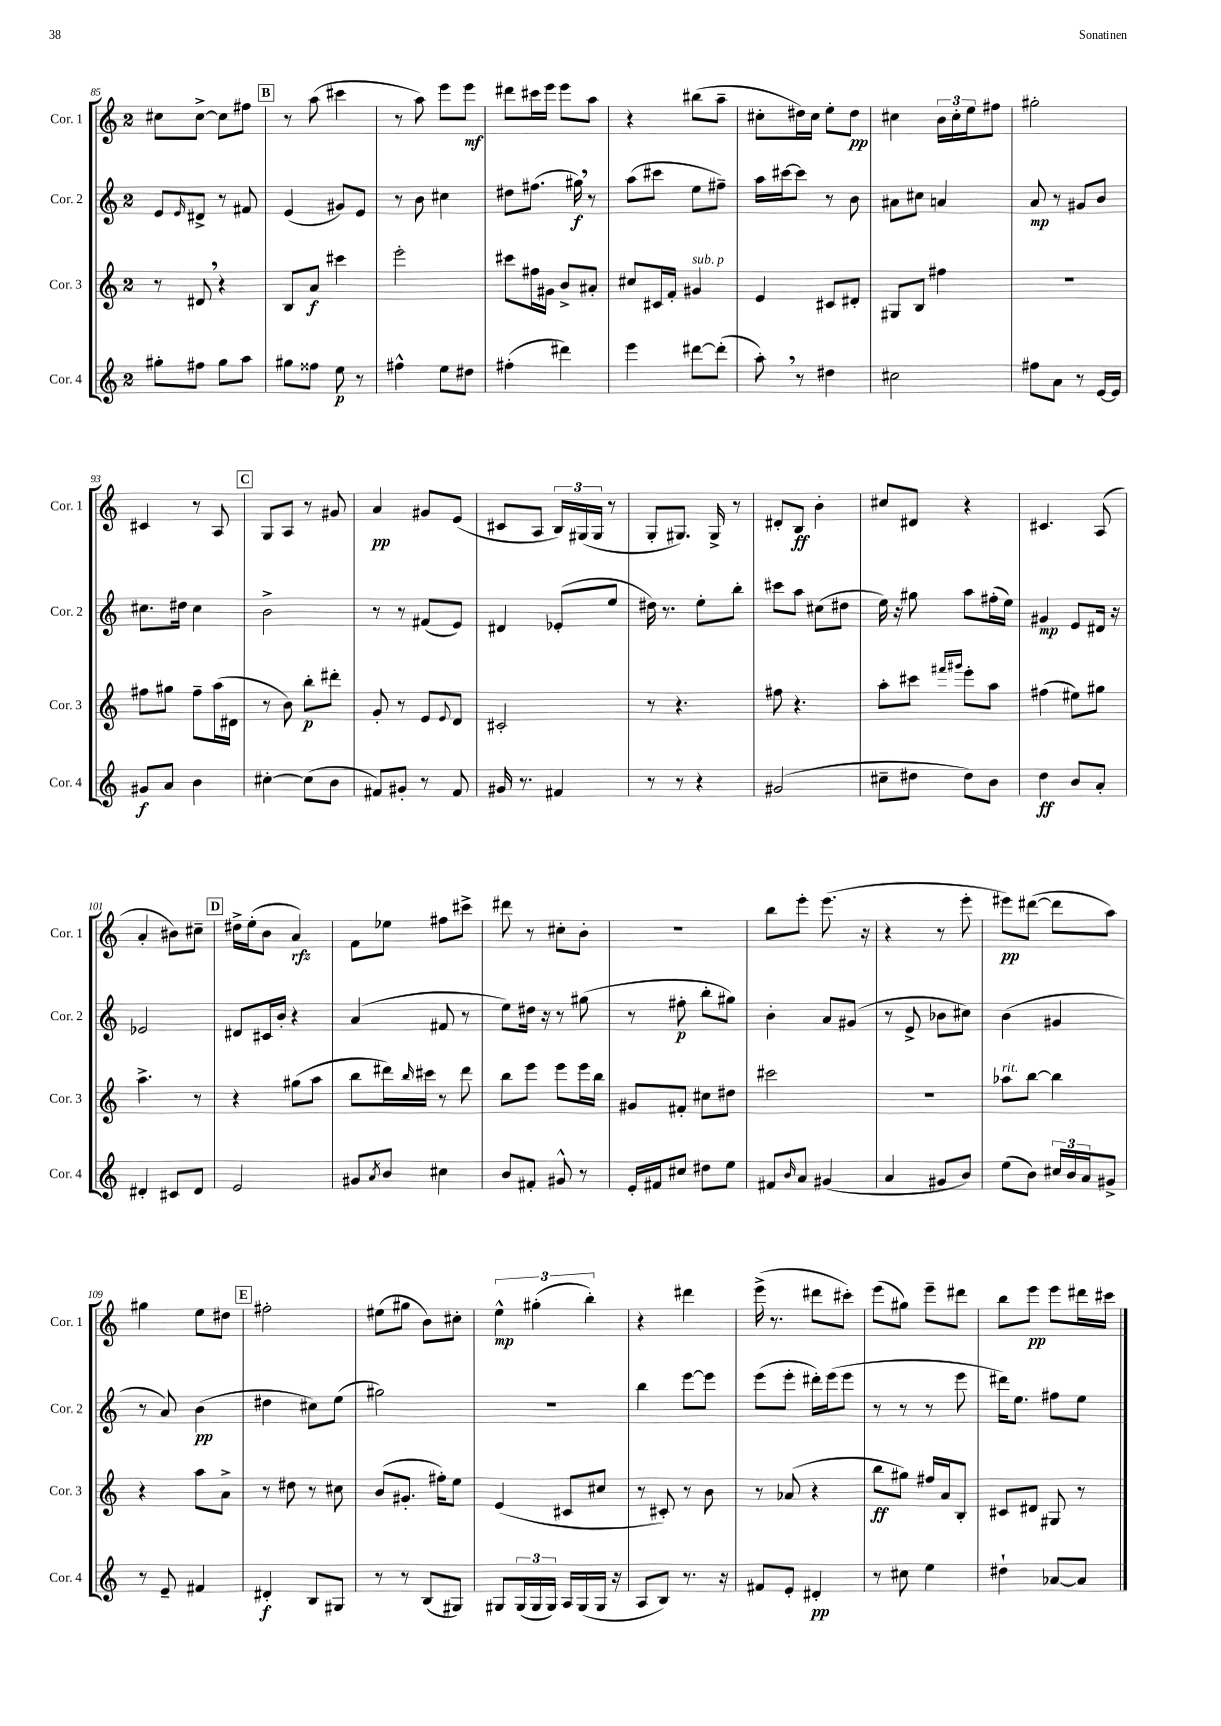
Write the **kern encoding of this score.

**kern	**dynam	**kern	**dynam	**kern	**dynam	**kern	**dynam
*part4	*part4	*part3	*part3	*part2	*part2	*part1	*part1
*staff4	*staff4	*staff3	*staff3	*staff2	*staff2	*staff1	*staff1
*I"Cor. 4	*	*I"Cor. 3	*	*I"Cor. 2	*	*I"Cor. 1	*
*I'Cor. 4	*	*I'Cor. 3	*	*I'Cor. 2	*	*I'Cor. 1	*
*clefG2	*	*clefG2	*	*clefG2	*	*clefG2	*
*k[]	*	*k[]	*	*k[]	*	*k[]	*
*M2/4	*	*M2/4	*	*M2/4	*	*M2/4	*
=85	=85	=85	=85	=85	=85	=85	=85
8gg#X'\L	.	8r	.	8e/L	.	8cc#X\L	.
.	.	.	.	16qqe/	.	.	.
8ff#X\J	.	8d#X,/	.	8d#X^/J	.	[8cc#^\J	.
8gg#\L	.	4r	.	8r	.	8cc#\L]	.
8aa\J	.	.	.	8f#X/	.	8ff#X\J	.
!!LO:REH:place=s1:t=B
=86	=86	=86	=86	=86	=86	=86	=86
8gg#X\L	.	8B/L	.	(4e/	.	8r	.
8ff##X\J	.	8a/J	f	.	.	(8aa\	.
8ee\	p	4ccc#X\	.	8g#X/L)	.	4ccc#X\	.
8r	.	.	.	8e/J	.	.	.
=87	=87	=87	=87	=87	=87	=87	=87
4ff#X^^\	.	2eee'\	.	8r	.	8r	.
.	.	.	.	8b\	.	8aa\)	.
8ee\L	.	.	.	4cc#X\	.	8eee\L	.
8dd#X\J	.	.	.	.	.	8eee\J	mf
=88	=88	=88	=88	=88	=88	=88	=88
(4ff#X'\	.	8ccc#X\L	.	8dd#X\L	.	8ddd#X\L	.
.	.	16ff#X\L	.	(8.ff#X\J	.	16ccc#X\L	.
.	.	16g#X\JJ	.	.	.	16eee\JJ	.
4ddd#X\)	.	8b^/L	.	.	.	8eee\L	.
.	.	.	.	16gg#X,\)	f	.	.
.	.	8a#X'/J	.	8r	.	8aa\J	.
=89	=89	=89	=89	=89	=89	=89	=89
4eee\	.	8cc#X/L	.	(8aa\L	.	4r	.
.	.	16c#X/L	.	8ccc#X\J	.	.	.
.	.	16f'/JJ	.	.	.	.	.
!	!	!LO:TX:a:i:t=sub. p	!	!	!	!	!
[8ddd#X\L	.	4g#X/	.	8ee\L	.	(8bb#X\L	.
(8ddd#'\J]	.	.	.	8ff#X~\J)	.	8aa~\J	.
=90	=90	=90	=90	=90	=90	=90	=90
8aa',\)	.	4e/	.	16aa\LL	.	8cc#X'\L	.
.	.	.	.	[16ccc#X\J	.	.	.
8r	.	.	.	8ccc#\J]	.	16dd#X\L)	.
.	.	.	.	.	.	16cc#\JJ	.
4dd#X\	.	8c#X/L	.	8r	.	8ee'\L	.
.	.	8d#X'/J	.	8b\	.	8dd#\J	pp
=91	=91	=91	=91	=91	=91	=91	=91
2cc#X\	.	8G#X/L	.	8a#X\L	.	4cc#X\	.
.	.	8B/J	.	8cc#X\J	.	.	.
.	.	4ff#X\	.	4an/	.	24b\LL	.
.	.	.	.	.	.	24cc#'\	.
.	.	.	.	.	.	24ee\J	.
.	.	.	.	.	.	8ff#X\J	.
=92	=92	=92	=92	=92	=92	=92	=92
8ff#X\L	.	2r	.	8a/	mp	2gg#X'\	.
8a\J	.	.	.	8r	.	.	.
8r	.	.	.	8g#X/L	.	.	.
[16e/LL	.	.	.	8b/J	.	.	.
16e/JJ]	.	.	.	.	.	.	.
!!LO:LB:g=z
=93	=93	=93	=93	=93	=93	=93	=93
8g#X/L	f	8ff#X\L	.	8.cc#X\L	.	4c#X/	.
8a/J	.	8gg#X\J	.	.	.	.	.
.	.	.	.	16dd#X\Jk	.	.	.
4b\	.	8ff#~\L	.	4cc#\	.	8r	.
.	.	(16aa\L	.	.	.	8A/	.
.	.	16d#X\JJ	.	.	.	.	.
!!LO:REH:place=s1:t=C
=94	=94	=94	=94	=94	=94	=94	=94
[4cc#X'\	.	8r	.	2b^\	.	8G/L	.
.	.	8b\)	.	.	.	8A/J	.
(8cc#\L]	.	8bb'\L	p	.	.	8r	.
8b\J	.	8ddd#X'\J	.	.	.	8g#X/	.
=95	=95	=95	=95	=95	=95	=95	=95
8f#X/L)	.	8g'/	.	8r	.	4a/	pp
8g#X'/J	.	8r	.	8r	.	.	.
8r	.	8e/L	.	(8f#X/L	.	8g#X/L	.
.	.	8qqe/	.	.	.	.	.
8f#/	.	8d/J	.	8e/J)	.	(8e/J	.
=96	=96	=96	=96	=96	=96	=96	=96
16g#X/	.	2c#X'/	.	4d#X/	.	8c#X/L	.
8.r	.	.	.	.	.	.	.
.	.	.	.	.	.	8A/J	.
4f#X/	.	.	.	(8e-X'/L	.	24B/LL)	.
.	.	.	.	.	.	(24G#X/	.
.	.	.	.	.	.	24G#/JJ	.
.	.	.	.	8ee/J	.	8r	.
=97	=97	=97	=97	=97	=97	=97	=97
8r	.	8r	.	16dd#X\)	.	8G'/L	.
.	.	.	.	8.r	.	.	.
8r	.	4.r	.	.	.	8.G#X/J)	.
4r	.	.	.	8ee'\L	.	.	.
.	.	.	.	.	.	16G#^/	.
.	.	.	.	8bb'\J	.	8r	.
=98	=98	=98	=98	=98	=98	=98	=98
(2g#X/	.	8ff#X\	.	8ccc#X\L	.	8d#X'/L	.
.	.	4.r	.	8aa\J	.	8B/J	ff
.	.	.	.	(8cc#X\L	.	4b'\	.
.	.	.	.	8dd#X\J	.	.	.
=99	=99	=99	=99	=99	=99	=99	=99
8cc#X~\L	.	8aa'\L	.	16ee\)	.	8cc#X/L	.
.	.	.	.	16r	.	.	.
8dd#X\J	.	8ccc#X\J	.	8gg#X\	.	8d#X/J	.
.	.	16qqfff#X/LL	.	.	.	.	.
.	.	16qqggg#X/JJ	.	.	.	.	.
8dd#\L)	.	8eee'\L	.	8aa\L	.	4r	.
8b\J	.	8aa\J	.	(16ff#X'\L	.	.	.
.	.	.	.	16ee\JJ)	.	.	.
=100	=100	=100	=100	=100	=100	=100	=100
4dd\	ff	(4ff#X\	.	4g#X/	mp	4.c#X/	.
8b/L	.	8ee#X\L)	.	8e/L	.	.	.
8a'/J	.	8gg#X\J	.	16d#X/Jk	.	(8A/	.
.	.	.	.	16r	.	.	.
!!LO:LB:g=z
=101	=101	=101	=101	=101	=101	=101	=101
4d#X'/	.	4.aa^\	.	2e-X/	.	4a'/	.
8c#X/L	.	.	.	.	.	8b#X\L)	.
8d#/J	.	8r	.	.	.	8cc#X~\J	.
!!LO:REH:place=s1:t=D
=102	=102	=102	=102	=102	=102	=102	=102
2e/	.	4r	.	8d#X/L	.	16dd#X^\LL	.
.	.	.	.	.	.	(16ee'\J	.
.	.	.	.	16c#X/L	.	8b\J	.
.	.	.	.	16b'/JJ	.	.	.
.	.	(8gg#X\L	.	4r	.	4a/)	rfz
.	.	8aa\J	.	.	.	.	.
=103	=103	=103	=103	=103	=103	=103	=103
8g#X/L	.	8bb\L	.	(4a/	.	8f\L	.
8qa/	.	.	.	.	.	.	.
8b/J	.	16ddd#X\L)	.	.	.	8ee-X\J	.
.	.	16qqbb/	.	.	.	.	.
.	.	16ccc#X\JJ	.	.	.	.	.
4cc#X\	.	8r	.	8f#X/	.	8ff#X\L	.
.	.	8ddd#\	.	8r	.	8ccc#X^\J	.
=104	=104	=104	=104	=104	=104	=104	=104
8b/L	.	8bb\L	.	8ee\L)	.	8ddd#X\	.
8f#X'/J	.	8eee\J	.	16dd#X\Jk	.	8r	.
.	.	.	.	16r	.	.	.
8g#X^^/	.	8eee\L	.	8r	.	8cc#X'\L	.
8r	.	16eee\L	.	(8gg#X\	.	8b'\J	.
.	.	16bb\JJ	.	.	.	.	.
=105	=105	=105	=105	=105	=105	=105	=105
16e'/LL	.	8g#X/L	.	8r	.	2r	.
16f#X/J	.	.	.	.	.	.	.
8cc#X/J	.	8f#X'/J	.	8ff#X'\	p	.	.
8dd#X\L	.	8cc#X\L	.	8bb'\L	.	.	.
8ee\J	.	8dd#X\J	.	8gg#X\J)	.	.	.
=106	=106	=106	=106	=106	=106	=106	=106
8f#X/L	.	2ccc#X\	.	4b'\	.	8bb\L	.
16qqb/	.	.	.	.	.	.	.
8a/J	.	.	.	.	.	8eee'\J	.
(4g#X/	.	.	.	8a/L	.	(8.eee\	.
.	.	.	.	(8g#X/J	.	.	.
.	.	.	.	.	.	16r	.
=107	=107	=107	=107	=107	=107	=107	=107
4a/	.	2r	.	8r	.	4r	.
.	.	.	.	8e^/	.	.	.
8g#X/L	.	.	.	8b-X\L	.	8r	.
8b/J)	.	.	.	8cc#X\J)	.	8eee'\	.
=108	=108	=108	=108	=108	=108	=108	=108
!	!	!LO:TX:a:i:t=rit.	!	!	!	!	!
(8ee\L	.	8aa-X\L	.	(4b\	.	8eee#X\L)	pp
8b\J)	.	[8bb\J	.	.	.	([8ddd#X\J	.
24cc#X/LL	.	4bb\]	.	4g#X/	.	8ddd#\L]	.
24b/	.	.	.	.	.	.	.
24a/J	.	.	.	.	.	.	.
8g#X^/J	.	.	.	.	.	8aa\J)	.
!!LO:LB:g=z
=109	=109	=109	=109	=109	=109	=109	=109
8r	.	4r	.	8r	.	4gg#X\	.
8e~/	.	.	.	8a/)	.	.	.
4f#X/	.	8aa\L	.	(4b\	pp	8ee\L	.
.	.	8a^\J	.	.	.	8dd#X\J	.
!!LO:REH:place=s1:t=E
=110	=110	=110	=110	=110	=110	=110	=110
4d#X'/	f	8r	.	4dd#X\	.	2ff#X'\	.
.	.	8dd#X\	.	.	.	.	.
8B/L	.	8r	.	8cc#X\L)	.	.	.
8G#X/J	.	8cc#X\	.	(8ee\J	.	.	.
=111	=111	=111	=111	=111	=111	=111	=111
8r	.	(8b/L	.	2gg#X\)	.	(8ee#X\L	.
8r	.	8.g#X'/J	.	.	.	8gg#X\J	.
(8B/L	.	.	.	.	.	8b\L)	.
.	.	16ff#X'\KL)	.	.	.	.	.
8G#X/J)	.	8ee\J	.	.	.	8cc#X'\J	.
=112	=112	=112	=112	=112	=112	=112	=112
8G#X/L	.	(4e/	.	2r	.	6ee^^\	mp
(24G#/L	.	.	.	.	.	.	.
24G#/	.	.	.	.	.	(6gg#X'\	.
24G#/JJ)	.	.	.	.	.	.	.
16A/LL	.	8c#X/L	.	.	.	.	.
(16G#/	.	.	.	.	.	.	.
.	.	.	.	.	.	6bb'\)	.
16G#/JJ	.	8cc#X/J	.	.	.	.	.
16r	.	.	.	.	.	.	.
=113	=113	=113	=113	=113	=113	=113	=113
8A/L	.	8r	.	4bb\	.	4r	.
8B/J)	.	8c#X'/)	.	.	.	.	.
8.r	.	8r	.	[8eee\L	.	4ddd#X\	.
.	.	8b\	.	8eee\J]	.	.	.
16r	.	.	.	.	.	.	.
=114	=114	=114	=114	=114	=114	=114	=114
8f#X/L	.	8r	.	(8eee\L	.	(16eee^\	.
.	.	.	.	.	.	8.r	.
8e'/J	.	(8a-X/	.	8eee'\J	.	.	.
4d#X'/	pp	4r	.	16ddd#X'\LL)	.	8ddd#X\L	.
.	.	.	.	(16eee\J	.	.	.
.	.	.	.	8eee\J	.	8ccc#X'\J)	.
=115	=115	=115	=115	=115	=115	=115	=115
8r	.	8bb\L	ff	8r	.	(8eee\L	.
8cc#X\	.	8gg#X\J)	.	8r	.	8gg#X\J)	.
4ee\	.	16ff#X/LL	.	8r	.	8eee~\L	.
.	.	16a/J	.	.	.	.	.
.	.	8B'/J	.	8eee\	.	8ddd#X\J	.
=116	=116	=116	=116	=116	=116	=116	=116
4dd#X`\	.	8c#X/L	.	16ddd#X\KL)	.	8bb\L	.
.	.	.	.	8.ee\J	.	.	.
.	.	8d#X/J	.	.	.	8eee\J	pp
[8a-X/L	.	8G#X/	.	8ff#X\L	.	8eee\L	.
8a-/J]	.	8r	.	8ee\J	.	16ddd#X\L	.
.	.	.	.	.	.	16ccc#X\JJ	.
==	==	==	==	==	==	==	==
*-	*-	*-	*-	*-	*-	*-	*-
